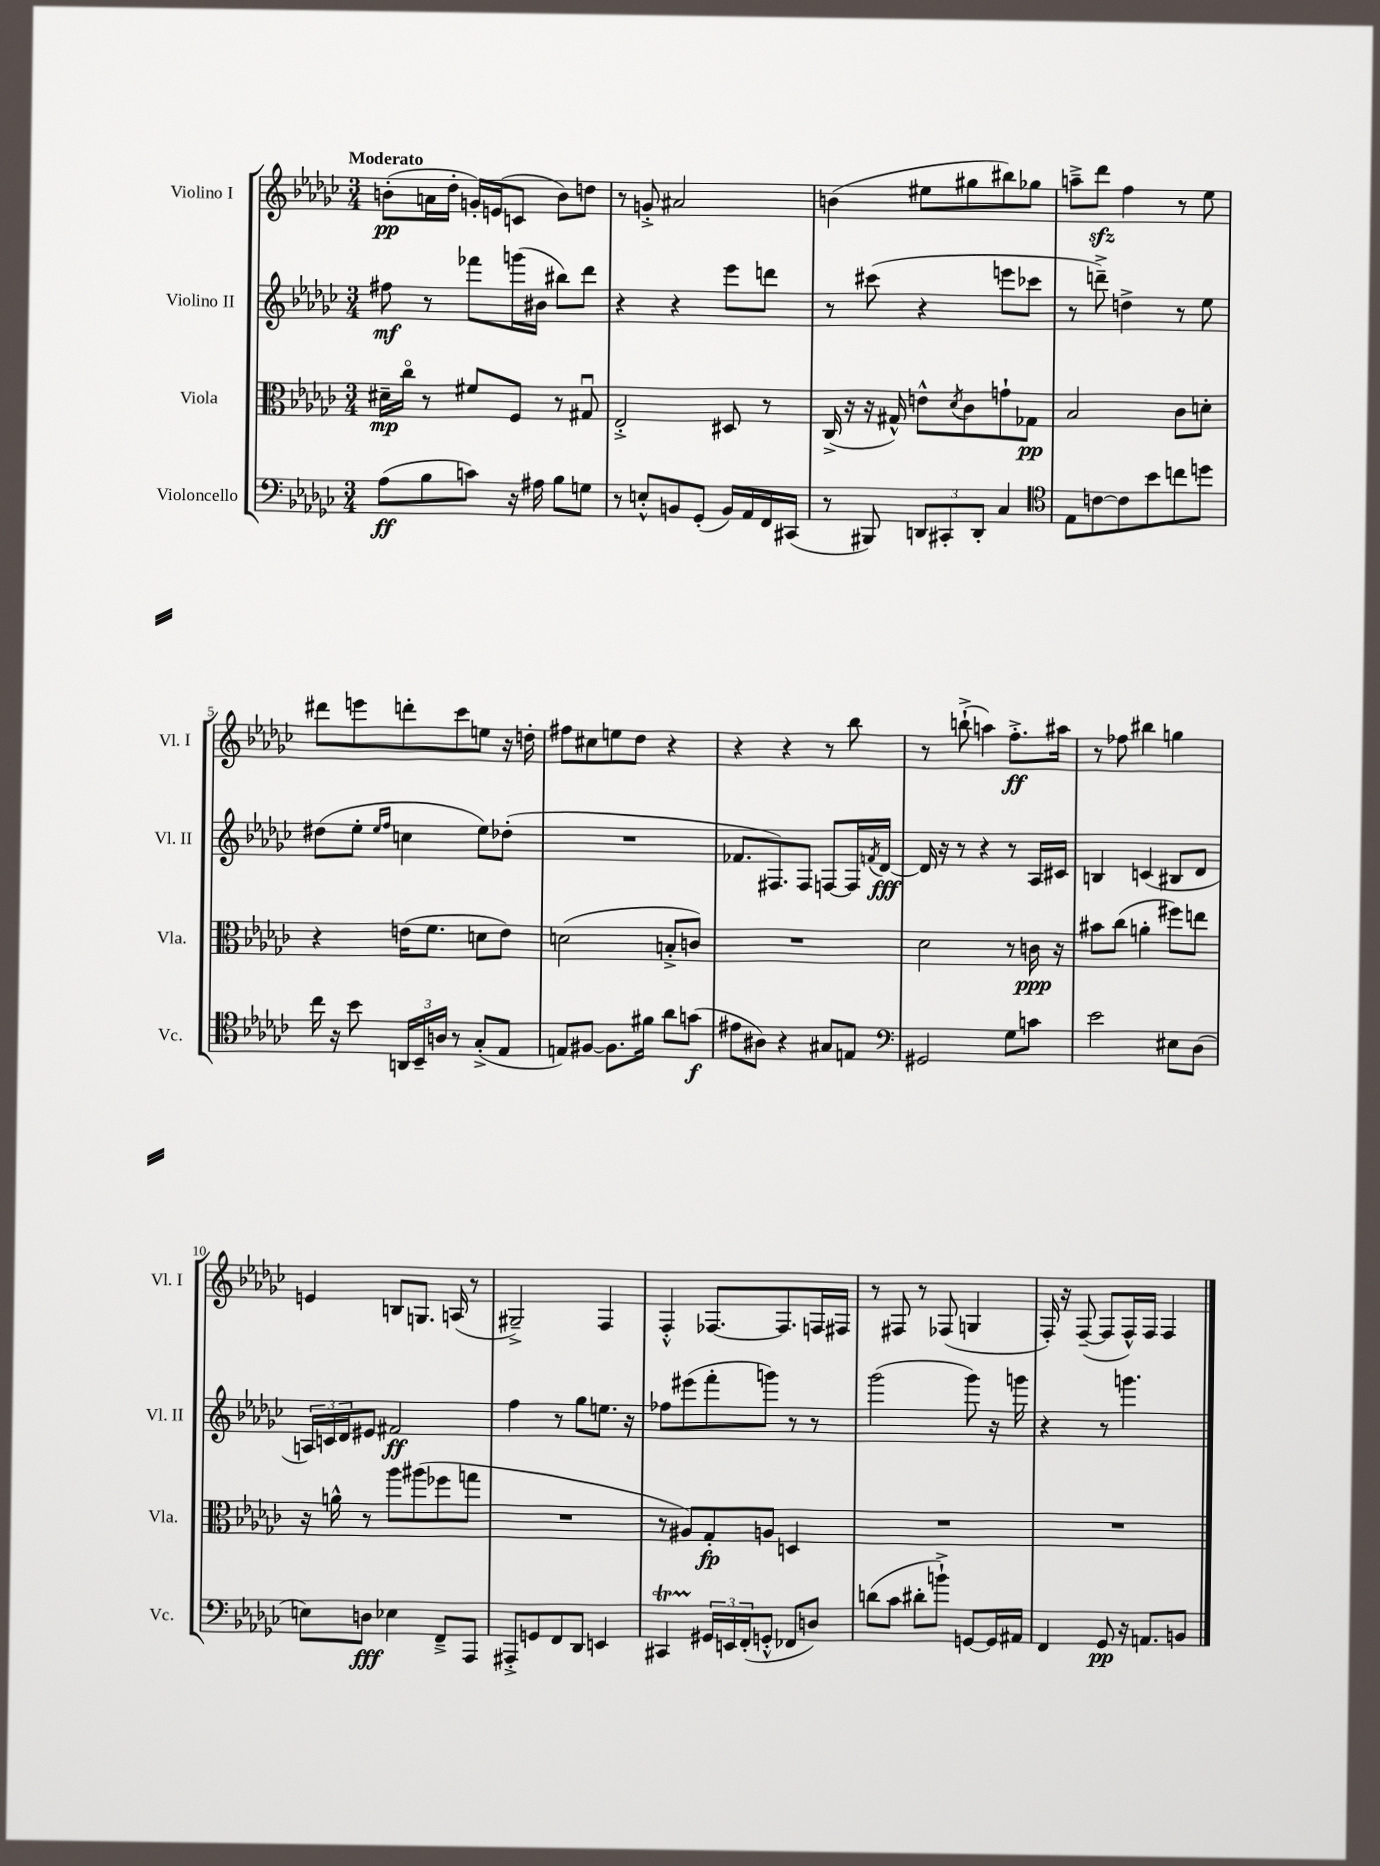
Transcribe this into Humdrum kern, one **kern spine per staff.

**kern	**dynam	**kern	**dynam	**kern	**dynam	**kern	**dynam
*part4	*part4	*part3	*part3	*part2	*part2	*part1	*part1
*staff4	*staff4	*staff3	*staff3	*staff2	*staff2	*staff1	*staff1
*I"Violoncello	*	*I"Viola	*	*I"Violino II	*	*I"Violino I	*
*I'Vc.	*	*I'Vla.	*	*I'Vl. II	*	*I'Vl. I	*
*clefF4	*	*clefC3	*	*clefG2	*	*clefG2	*
*k[b-e-a-d-g-c-]	*	*k[b-e-a-d-g-c-]	*	*k[b-e-a-d-g-c-]	*	*k[b-e-a-d-g-c-]	*
*M3/4	*	*M3/4	*	*M3/4	*	*M3/4	*
=1	=1	=1	=1	=1	=1	=1	=1
!	!	!	!	!	!	!LO:TX:a:B:t=Moderato	!
(8A-\L	ff	16d#X~\LL	mp	8ff#X\	mf	(8bn'\L	pp
.	.	16cc-\JJ	.	.	.	.	.
8B-\	.	8r	.	8r	.	16an\L	.
.	.	.	.	.	.	16dd-'\JJ	.
8cn\J)	.	8f#X/L	.	8fff-X\L	.	16gn'/LL)	.
.	.	.	.	.	.	(16en/J	.
16r	.	8F/J	.	(16gggn\L	.	8cn/J	.
16A#X\	.	.	.	16b#X\JJ	.	.	.
8B-\L	.	8r	.	8bb#X\L)	.	8b\L)	.
8Gn\J	.	8G#Xu/	.	8ddd-\J	.	8ddn\J	.
=2	=2	=2	=2	=2	=2	=2	=2
8r	.	2E-'^/	.	4r	.	8r	.
8En'^^/L	.	.	.	.	.	8gn'^/	.
8BBn/	.	.	.	4r	.	2a#X/	.
(8GG-'/J	.	.	.	.	.	.	.
16BB/LL)	.	8D#X/	.	8eee-\L	.	.	.
16AA-/	.	.	.	.	.	.	.
16FF/	.	8r	.	8dddn\J	.	.	.
(16CC#X/JJ	.	.	.	.	.	.	.
=3	=3	=3	=3	=3	=3	=3	=3
8r	.	(16C-^/	.	8r	.	(4bn\	.
.	.	16r	.	.	.	.	.
8BBB#X/)	.	16r	.	(8ccc#X\	.	.	.
.	.	16G#X^^/)	.	.	.	.	.
12DDn/L	.	8en^^\L	.	4r	.	8ee#X\L	.
12CC#X'/	.	.	.	.	.	.	.
.	.	8qd-/	.	.	.	.	.
.	.	8c-\	.	.	.	8gg#X\	.
12DD'/J	.	.	.	.	.	.	.
4C-/	.	8gn`\	.	8eeen\L	.	8bb#X\)	.
.	.	8G-X\J	pp	8ccc-X\J	.	8gg-X\J	.
=4	=4	=4	=4	=4	=4	=4	=4
*clefC4	*	*	*	*	*	*	*
8E-\L	.	2B-/	.	8r	.	8aan~^\L	.
[8cn\	.	.	.	8dddn~^\)	.	8ddd-zz\J	.
8c\]	.	.	.	4ddn^\	.	4ff\	.
8b-\	.	.	.	.	.	.	.
8ccn\	.	8c-\L	.	8r	.	8r	.
8ddn\J	.	8dn'\J	.	8ee-\	.	8ee-\	.
!!LO:LB:g=z
=5	=5	=5	=5	=5	=5	=5	=5
16cc-\	.	4r	.	(8dd#X\L	.	8ddd#X\L	.
16r	.	.	.	.	.	.	.
8b-\	.	.	.	8ee-'\J	.	8eeen\	.
.	.	.	.	16qqee-/LL	.	.	.
.	.	.	.	16qqff/JJ	.	.	.
24AAn/LL	.	(16en\KL	.	4ccn\	.	8dddn'\	.
24BB-~/	.	.	.	.	.	.	.
.	.	8.f\J	.	.	.	.	.
24An/JJ	.	.	.	.	.	.	.
8r	.	.	.	.	.	8ccc-\	.
(8G-'^/L	.	8dn\L	.	8ee-\L)	.	8een\J	.
8E-/J	.	8e\J)	.	(8dd-X'\J	.	16r	.
.	.	.	.	.	.	16ddn'\	.
=6	=6	=6	=6	=6	=6	=6	=6
8En/L)	.	(2dn\	.	2.r	.	8ff#X\L	.
[8F#X/J	.	.	.	.	.	8cc#X\	.
8.F#\L]	.	.	.	.	.	8een\	.
.	.	.	.	.	.	8dd-\J	.
16f#X\Jk	.	.	.	.	.	.	.
8a-\L	.	8Bn'^/L	.	.	.	4r	.
(8gn\J	f	8cn/J)	.	.	.	.	.
=7	=7	=7	=7	=7	=7	=7	=7
8e#X\L	.	2.r	.	8.f-X/L	.	4r	.
8A#X\J)	.	.	.	.	.	.	.
.	.	.	.	8.F#X/)	.	.	.
4r	.	.	.	.	.	4r	.
.	.	.	.	8F#/J	.	.	.
8G#X/L	.	.	.	[8Fn/L	.	8r	.
8En/J	.	.	.	16F/L]	.	8bb-\	.
.	.	.	.	8qfn/	.	.	.
.	.	.	.	[16d-/JJ	fff	.	.
=8	=8	=8	=8	=8	=8	=8	=8
*clefF4	*	*	*	*	*	*	*
2GG#X/	.	2d-\	.	16d-/]	.	8r	.
.	.	.	.	16r	.	.	.
.	.	.	.	8r	.	(8bbn`^\	.
.	.	.	.	4r	.	4aan\)	.
8G-\L	.	8r	.	8r	.	8.ff'^\L	ff
8cn\J	.	16cn\	ppp	16A-/LL	.	.	.
.	.	16r	.	16c#X/JJ	.	16aa#X\Jk	.
=9	=9	=9	=9	=9	=9	=9	=9
2e-\	.	8b#X\L	.	4Bn/	.	8r	.
.	.	(8cc-\J	.	.	.	8ff-X\	.
.	.	4an'\	.	(4cn/	.	4bb#X\	.
8E#X\L	.	8ff#X\L)	.	8B#X/L	.	4ggn\	.
(8D-\J	.	8een\J	.	8d-/J	.	.	.
!!LO:LB:g=z
=10	=10	=10	=10	=10	=10	=10	=10
8En\L)	.	16r	.	24An/LL)	.	4en/	.
.	.	.	.	24cn/	.	.	.
.	.	16an^^\	.	.	.	.	.
.	.	.	.	24d-/J	.	.	.
8Dn\J	fff	8r	.	8e#X/J	.	.	.
4E-X\	.	8aa-\L	.	2f#X/	ff	8Bn/L	.
.	.	(8aa#X\	.	.	.	8.Gn/J	.
8FF~^/L	.	8ff-X\	.	.	.	.	.
.	.	.	.	.	.	(16An/	.
8AAA-/J	.	8ggn\J	.	.	.	8r	.
=11	=11	=11	=11	=11	=11	=11	=11
8AAA#X'^/L	.	2.r	.	4ff\	.	2G#X~^/)	.
8GGn/	.	.	.	.	.	.	.
8FF/	.	.	.	8r	.	.	.
8DD-/J	.	.	.	8gg-\L	.	.	.
4EEn/	.	.	.	8.een\J	.	4F/	.
.	.	.	.	16r	.	.	.
=12	=12	=12	=12	=12	=12	=12	=12
4CC#Xt/	.	8r	.	8ff-X\L	.	4F'^^/	.
.	.	8A#X/L)	.	(8eee#X\	.	.	.
24GG#X/LL	.	8G-'/	fp	8fff'\	.	[8.F-X/L	.
24EEn/	.	.	.	.	.	.	.
(24FF'/J	.	.	.	.	.	.	.
8GGn'^^/J	.	8An/J	.	8gggn\J)	.	.	.
.	.	.	.	.	.	8.F-/]	.
8FF-X/L	.	4Dn/	.	8r	.	.	.
8Dn/J)	.	.	.	8r	.	16Fn/L	.
.	.	.	.	.	.	16F#X/JJ	.
=13	=13	=13	=13	=13	=13	=13	=13
(8dn\L	.	2.r	.	(2ggg-\	.	8r	.
8c-\J	.	.	.	.	.	8F#X/	.
8d#X'\L	.	.	.	.	.	8r	.
8bn`^\J)	.	.	.	.	.	(8F-X/	.
[8GGn/L	.	.	.	8ggg-\)	.	4Gn/	.
16GG/L]	.	.	.	16r	.	.	.
16AA#X/JJ	.	.	.	16gggn\	.	.	.
=14	=14	=14	=14	=14	=14	=14	=14
4FF/	.	2.r	.	4r	.	16F'/)	.
.	.	.	.	.	.	16r	.
.	.	.	.	.	.	([8F~/	.
8GG-/	pp	.	.	8r	.	8F/L]	.
16r	.	.	.	4.gggn\	.	16F^^/L)	.
8.AAn/L	.	.	.	.	.	16F/JJ	.
.	.	.	.	.	.	4F/	.
8BBn/J	.	.	.	.	.	.	.
==	==	==	==	==	==	==	==
*-	*-	*-	*-	*-	*-	*-	*-
